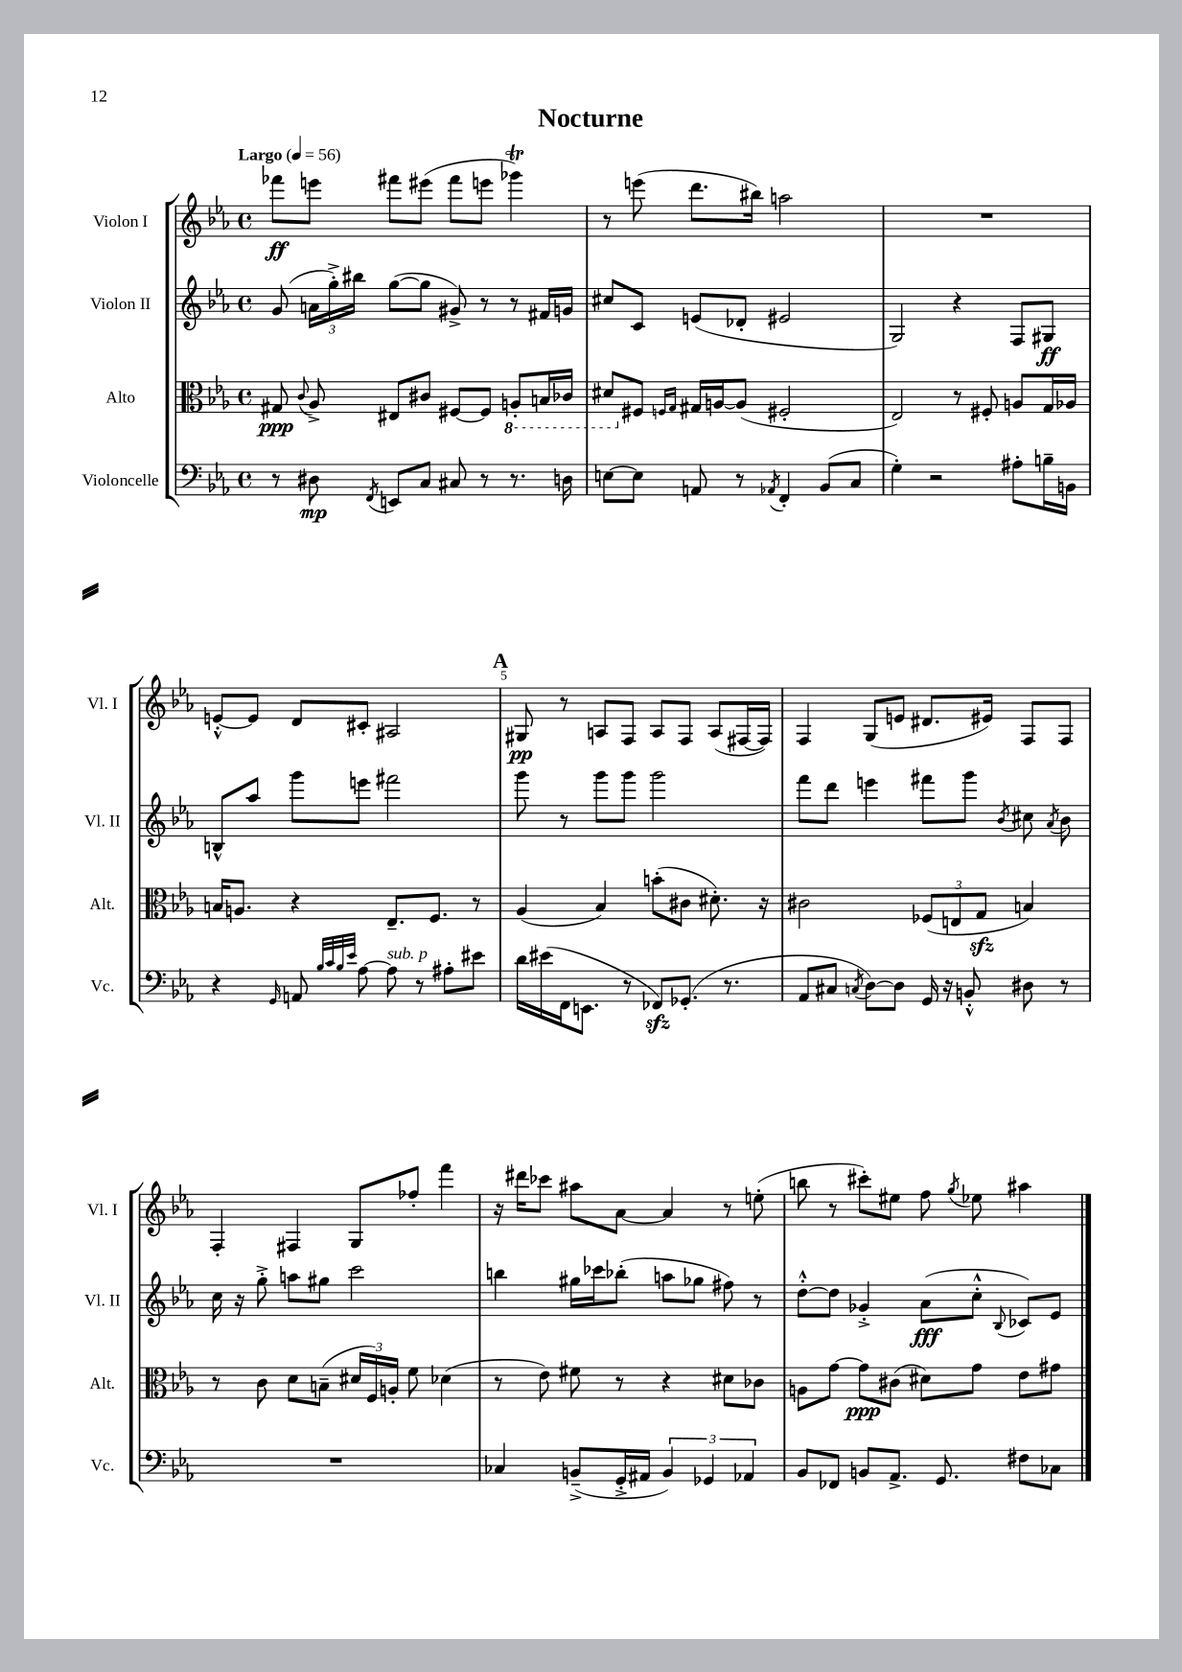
\header { title = "Nocturne" }
<<
\new StaffGroup <<
\new Staff = "s0" \with { instrumentName = "Violon I" shortInstrumentName = "Vl. I" } {
    \clef treble \key ees \major \defaultTimeSignature \time 4/4 \tempo "Largo" 4 = 56
    \autoBeamOff fes'''8[\ff e'''8] fis'''8[ eis'''8]( fis'''8[ e'''8] ges'''4\trill) |
    r8 e'''8( d'''8.[ bis''16]) a''2 |
    R1 |
    e'8[~-.-^ e'8] d'8[ cis'8]-. ais2 |
    \mark \markup { \bold "A" } gis8\pp r8 a8[ f8] a8[ f8] a8[( fis16~ fis16]) |
    f4 g8[( e'8] dis'8.[ eis'16]) f8[ f8] |
    f4-. fis4 g8[ fes''8]-. f'''4 |
    r16 dis'''16[ ces'''8] ais''8[ aes'8]~ aes'4 r8 e''8-.( |
    b''8 r8 cis'''8[-.) eis''8] f''8 \acciaccatura { g''8 } ees''8 ais''4 \bar "|." |
}
\new Staff = "s1" \with { instrumentName = "Violon II" shortInstrumentName = "Vl. II" } {
    \clef treble \key ees \major \defaultTimeSignature \time 4/4
    \autoBeamOff g'8( \tuplet 3/2 { a'16[ g''16-.->) bis''16] } g''8[~( g''8] gis'8->) r8 r8 fis'16[ g'16] |
    cis''8[ c'8] e'8[( des'8]-. eis'2 |
    g2) r4 f8[ gis8]\ff |
    b8[-^ aes''8] g'''8[ e'''8] fis'''2 |
    \mark \markup { \bold "A" } g'''8 r8 g'''8[ g'''8] g'''2 |
    f'''8[ d'''8] e'''4 fis'''8[ g'''8] \acciaccatura { bes'8 } cis''8 \acciaccatura { aes'8 } bes'8 |
    c''16 r16 g''8-.-> a''8[ gis''8] c'''2 |
    b''4 gis''16[ ces'''16 bes''8]-.( a''8[ ges''8] fis''8) r8 |
    d''8[~-.-^ d''8] ges'4-.-> aes'8[\fff( c''8]-.-^ \appoggiatura { bes8 } ces'8[) ees'8] \bar "|." |
}
\new Staff = "s2" \with { instrumentName = "Alto" shortInstrumentName = "Alt." } {
    \clef alto \key ees \major \defaultTimeSignature \time 4/4
    \autoBeamOff gis8\ppp \appoggiatura { c'8 } aes8-> eis8[ cis'8] fis8[~ fis8] \ottava #-1 a,8[-. b,16 ces16] |
    dis8[ \ottava #0 fis8] \grace { f16[ g16] } gis16[ a16~ a8]( fis2-. |
    ees2) r8 fis8-. a8[ g16 aes16] |
    b16[ a8.] r4 ees8.[-- f8.] r8 |
    \mark \markup { \bold "A" } aes4( bes4) b'8[-.( cis'8] dis'8.-.) r16 |
    cis'2 \tuplet 3/2 { fes8[( e8 g8]\sfz } b4) |
    r8 c'8 d'8[ b8]--( \tuplet 3/2 { dis'16[ f16) a16]-. } f'8 des'4( |
    r8 ees'8) fis'8 r8 r4 dis'8[ ces'8] |
    a8[ g'8]~ g'8[\ppp cis'8]( dis'8[) g'8] ees'8[ gis'8] \bar "|." |
}
\new Staff = "s3" \with { instrumentName = "Violoncelle" shortInstrumentName = "Vc." } {
    \clef bass \key ees \major \defaultTimeSignature \time 4/4
    \autoBeamOff r8 dis8\mp \acciaccatura { f,8 } e,8[ c8] cis8 r8 r8. d16 |
    e8[~ e8] a,8 r8 \acciaccatura { aes,8 } f,4-. bes,8[( c8] |
    g4-.) r2 ais8[-. b16-- b,16] |
    r4 \grace { g,16 } a,8 \grace { bes32[ c'32 bes32 ees'32] } aes8~ aes8^\markup { \italic "sub. p" } r8 ais8[-. eis'8] |
    \mark \markup { \bold "A" } d'16[ eis'16( f,16 e,8.] r8 fes,8[\sfz) ges,8.]-.( r8. |
    aes,8[ cis8] \acciaccatura { c8 } d8[~) d8] g,16 r16 b,8-.-^ dis8 r8 |
    R1 |
    ces4 b,8[--->( g,16-.-> ais,16] \tuplet 3/2 { b,4) ges,4 aes,4 } |
    bes,8[ fes,8] b,8[ aes,8.]-> g,8. fis8[ ces8] \bar "|." |
}
>>
>>
\layout { \context { \Score \override BarNumber.break-visibility = ##(#f #t #t) barNumberVisibility = #(every-nth-bar-number-visible 5) } }
